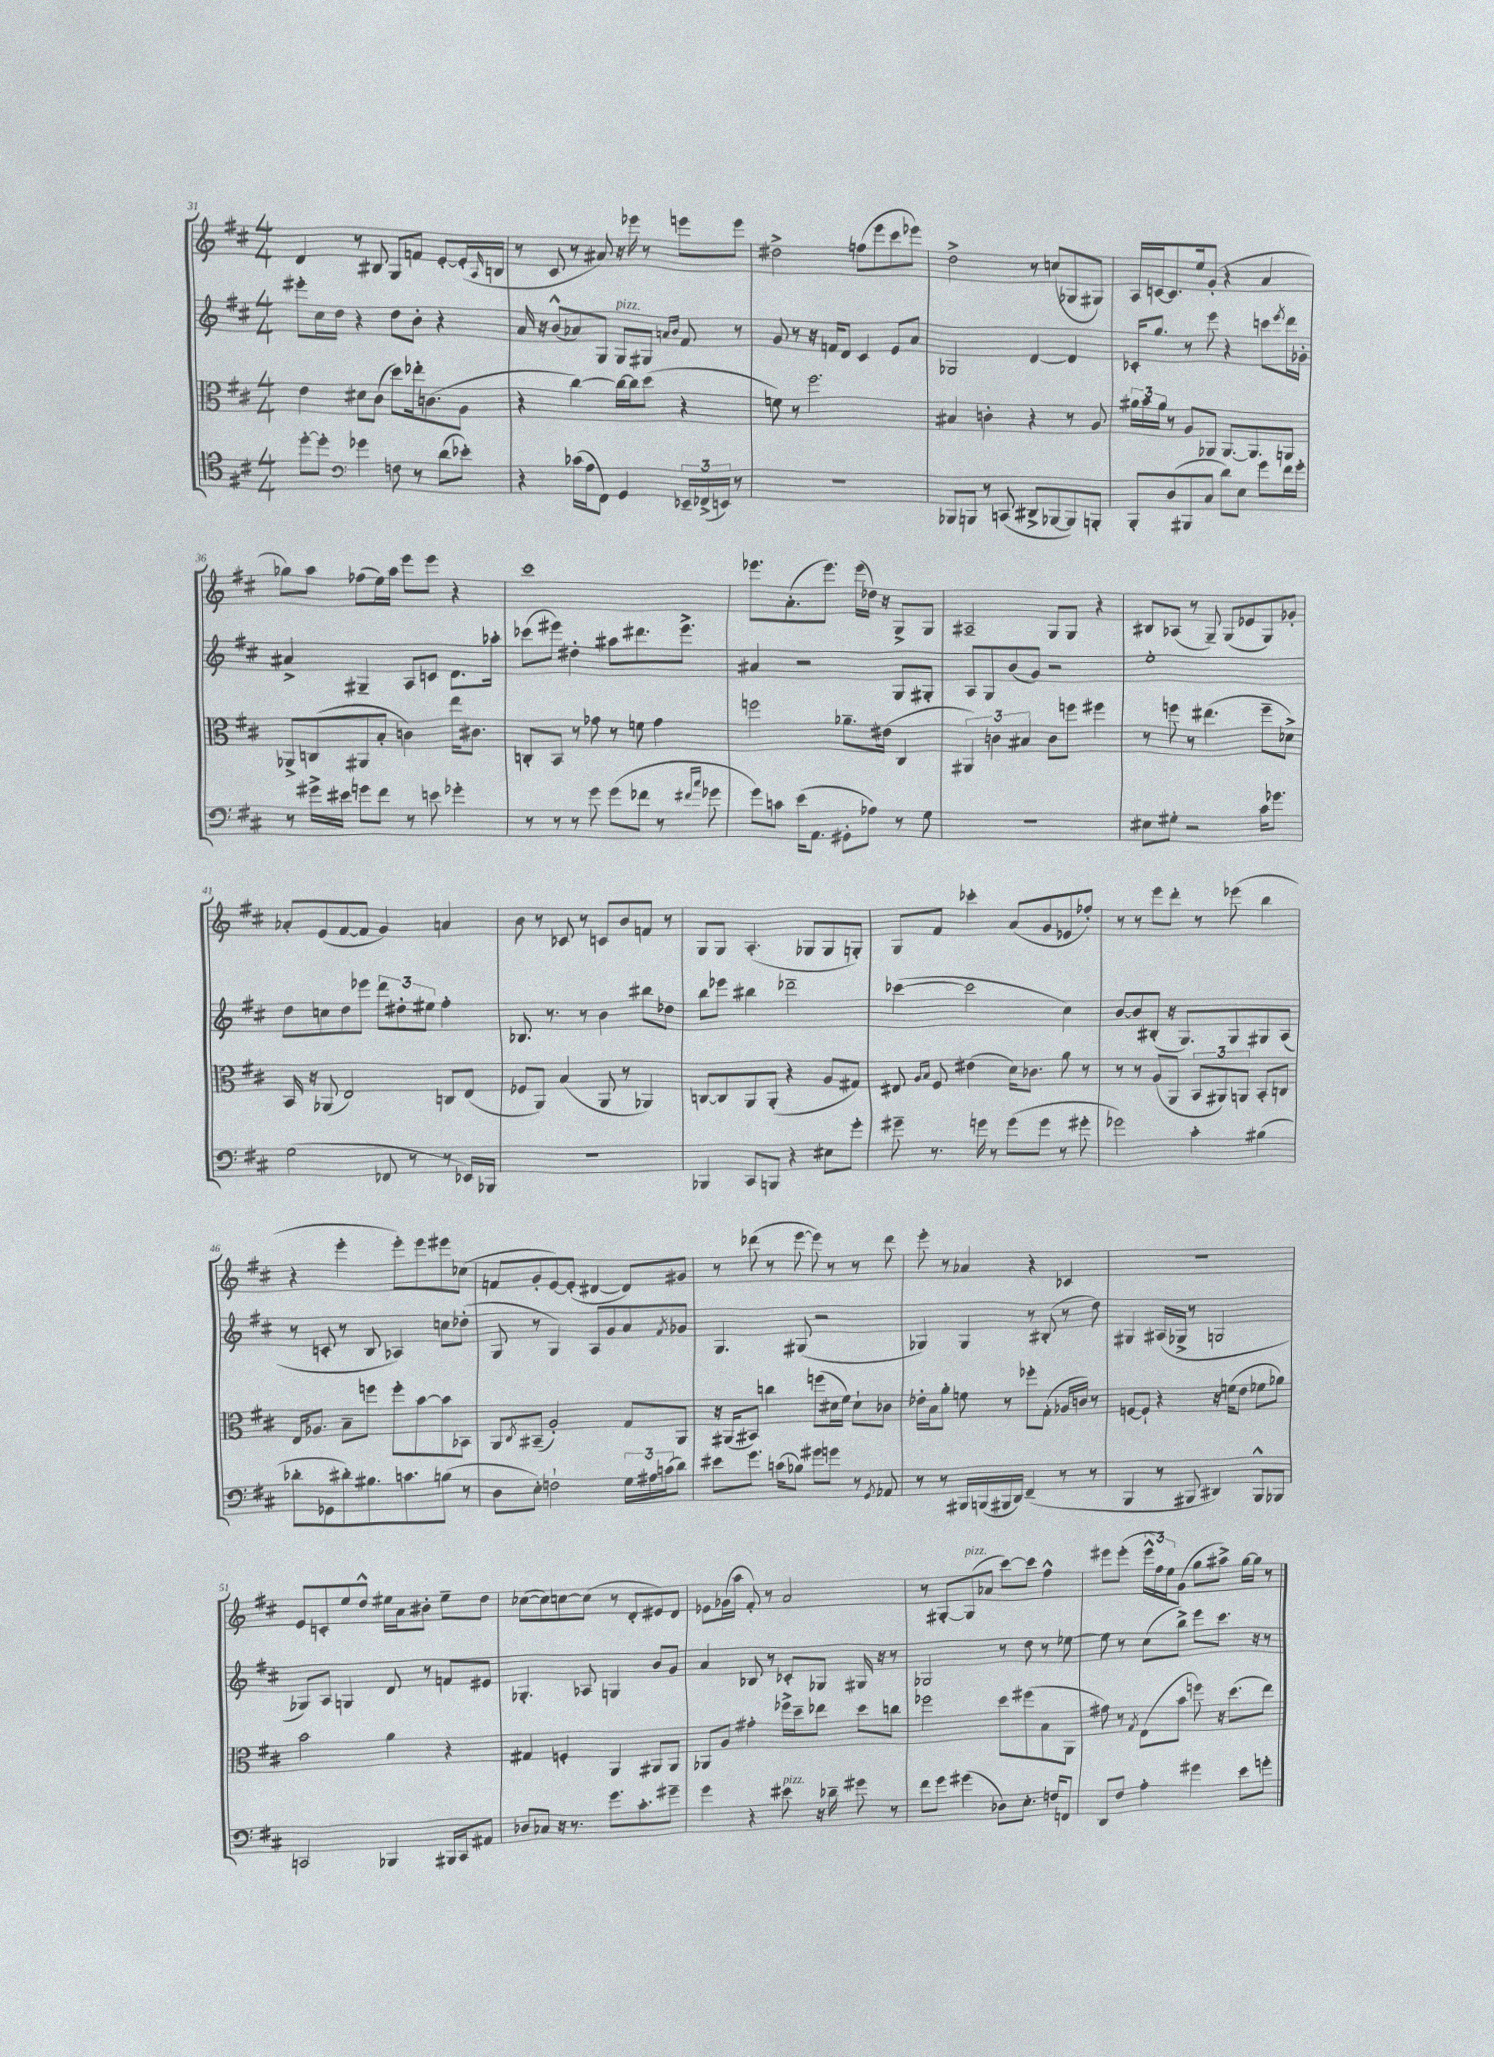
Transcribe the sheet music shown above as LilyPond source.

<<
\new StaffGroup <<
\new Staff = "s0" {
    \clef treble \key d \major \numericTimeSignature \time 4/4
    d'4 r8 bis8 g8 f'8 e'8~-. e'16-.( \grace { a16 } b16 |
    r8 cis'8 r8 ais'8) r16 ees'''16 r8 e'''8 e'''8 |
    dis''2-> f''8( e'''8 cis'''8 ees'''8) |
    d''2-> r8 c''8( ges8 gis8) |
    a16 c'16~ c'8. e''16 g'8-.( r4 a'4 |
    ges''8) a''8 fes''8( e''16) a''16 e'''8 e'''8 r4 |
    cis'''1 |
    ees'''8. a'8.-.( ees'''8.) ees'''16( des''16) r16 g8-> g8 |
    ais2-- g8 g8 r4 |
    bis8 aes8( r8 g8--) g8( ees'8 g8) ges'8-. |
    aes'8-. e'8( fis'8~ fis'8 g'4) a'4 |
    b'8 r8 ces'8 r8 c'8 b'8 f'8 r8 |
    g8 g8 a4.-.( ges8 ges8 g8-.) |
    g8 fis'8 ces'''4-. a'8( g'8 ees'8 fes''8-.) |
    r8 r8 e'''8 d'''8-. r8 ees'''8( b''4 |
    r4 e'''4-. e'''8-.) e'''8 eis'''8 ces''8( |
    f'8 g'8-. e'8~) e'8-.( dis'4~ dis'8) gis'8 |
    r8 des'''8( r8 e'''8~ e'''8) r8 r8 des'''8 |
    e'''8-. r8 aes'4 r4 ces'4 |
    R1 |
    e'8 c'8-. e''8 d''8-^ eis''16 a'16 bis'8-. eis''8-- d''8 |
    ces''8~( ces''8) c''8~ c''8( r8 d'8-. eis'8) d'8 |
    ees'8 ges'16( a''16 fis'8-.) r8 a'2 |
    r8 gis8~-. gis8^\markup { \italic "pizz." }( aes'8 cis'''8~) cis'''8 fis''4-^ |
    eis'''8 eis'''8-.( \tuplet 3/2 { eis'''16-^ fis''16) e''16 } g'8( g''8 ais''8->) g''16~ g''16 r8 \bar "|." |
}
\new Staff = "s1" {
    \clef treble \key d \major \numericTimeSignature \time 4/4
    eis'''8-. cis''16 d''16 r4 d''8 b'8-. r4 |
    a'16 r16 b'8-^( aes'8) g8 g8^\markup { \italic "pizz." } gis8 \grace { a'16 b'16 } fis'8 r8 |
    g'8 r8 r16 f'16 d'8 cis'4 e'8 a'8 |
    ges2 d'4~ d'4 |
    ces'16-. g''8. r8 e'''8 r4 c'''8 \acciaccatura { e'''8 } d'''16 ges'16-. |
    ais'4-> gis4-- a8 c'8 d'8. aes''16-. |
    ces'''8( eis'''8) dis''4-. ais''8 dis'''8. eis'''8.-> |
    ais'4 r2 g8 gis8-. |
    a8 g8 b'8( g'8) r2 |
    e''1-. |
    d''8 c''8 d''8 ees'''8 \tuplet 3/2 { d'''8 dis''8-. eis''8 } fis''4-. |
    bes8. r8. r8 b'4 bis''8 des''8 |
    b''8 ees'''8 bis''4 des'''2-- |
    ces'''4~( ces'''2 cis''4) |
    b'8~ b'8 bis8-.( r16 g8.) g8 gis8 a8( |
    r8 c'8-. r8 b8 aes4) c''8 des''8-.( |
    g8 r8 g4) a8 g'8 a'8 \acciaccatura { fis'8 } ges'8 |
    g4. gis8( r2 |
    ges4) ges4 r8 bis8-.( r8 d''8) |
    gis4 ais16( ges16-> r8 g2 |
    ges8) a8 g4 d'8 r8 f'8 eis'8 |
    ges4.-. aes8 g4 b'8 g'8 |
    a'4 bes8 r8 ces'8-. ges8 gis16 r16 r8 |
    ges2 r8 d''8 r8 ees''8~ |
    ees''8 r8 cis''8( b''8->) e'''8 cis'''8. r16 r8 \bar "|." |
}
\new Staff = "s2" {
    \clef alto \key d \major \numericTimeSignature \time 4/4
    e'4 dis'8 cis'8( d''8) ees''16-. c'8.( a8 |
    r4 cis''4~) cis''16~ cis''16 d''8( r4 |
    f'8) r8 fis''2. |
    bis4 c'4-. r4 r8 a8 |
    \tuplet 3/2 { ais'16 b'16 ais'16 } r8 a8 aes,8 aes,8.~ aes,8. a,8 |
    aes,8-> c8( ais,8 b8-. c'4) e''16 cis'8. |
    c8-. b,8 r8 ges'8 r8 f'8 ges'4 |
    f''2 aes'8.-- eis'16( cis4 |
    \tuplet 3/2 { ais,4) c'4 bis4 } c'8 f''8 fis''4 |
    r8 f''8 r8 eis''4.( f''8-- des'8->) |
    b,16 r16 aes,8( e2) c8 e8( |
    fes8 a,8) b4( a,8 r8 aes,4) |
    c8~ c8 a,8 a,8-.( r4 a8 gis8) |
    eis8 \grace { a16 b16 } fis8 eis'4( d'16) ces'8. a'8 r8 |
    r8 r8 a8( a,8 \tuplet 3/2 { b,8 ais,8) a,8 } b,8-. c8 |
    e16 aes8. b8-- f''8 f''8-. b'8~ b'8 bes,8 |
    a,8 \acciaccatura { cis8 } bis,8--( a2-.) g8 a,8 |
    r16 ais,16( bis,8) c''4 f''8( dis'16 fis'16) dis'8-! ces'8 |
    ees'16-. b16 a'8-. f'8 r8 fes''8-. g8-.( aes16 c'16) r8 |
    f8~ f8-! r4 r16 f'16( e'8 fes'8 aes'8) |
    b'2 a'4 r4 |
    gis4 f4-. a,4 ais,8 ais,8 |
    aes,8 a8 gis'4-. fes''16-> d''16-- ees''8 d''8 c''8 |
    fes''2 d''8 fis''8( b8 a,8 |
    gis'8) r8 \acciaccatura { g8 } e8( b'8 f''8) r16 d''8.( e''8) \bar "|." |
}
\new Staff = "s3" {
    \clef tenor \key d \major \numericTimeSignature \time 4/4
    d''8~-. d''8-. \clef bass ges'4 f8 r8 d'8( ees'8-.) |
    r4 ces'16( a16 fis,8) g,4 \tuplet 3/2 { ees,16-- fes,16->( e,16) } r8 |
    R1 |
    bes,,8 b,,8 r8 c,8( dis,8-> bes,,8~ bes,,8) b,,8-. |
    b,,8-. d8( bis,,8 cis8 d'8) e8 g'8 fis'16 g'16-. |
    r8 gis'16-> eis'16 g'8 fis'8 r8 e'8 ges'4-. |
    r8 r8 r8 g'8 g'8( fes'8 r8 \grace { fis'16 cis''16 } ges'8 |
    g'8) c'8 e'16( a,8. gis,8-. aes8) r8 g8 |
    R1 |
    eis8 gis8-. r2 cis'16 ges'8. |
    g2( fes,8 r8 r8 ees,16) bes,,16 |
    R1 |
    bes,,4 cis,8 b,,8 r4 eis8 g'8-. |
    gis'8-- r8. g'16 r8 g'8( g'8 r8 gis'8-. |
    ges'2) cis'4-. bis4( |
    des'8-. ges,8 dis'8-.) bis8. c'8. b8( r8 |
    d8 e8-.) f2-! \tuplet 3/2 { g16 ais16 c'16( } d'8) |
    eis'8 g'8. c'16( bes8) gis'8 g'8 r8 \acciaccatura { g,8 } aes,8 |
    r8 r8 bis,,16 b,,16( bis,,16 d,16) fis,4--( r8 r8 |
    b,,4 r8 bis,,8 dis,4) bis,,8-^ bes,,8 |
    c,2 bes,,4 bis,,16 c,16 ais,8 |
    des8 ces8 r16 r8. g'8. cis'8.-. gis'8-- |
    g'4 r4 eis'8^\markup { \italic "pizz." } r16 des'16-- gis'8 r8 |
    fis'8 g'8 gis'4( des8) e8.-. f16 f,8 |
    d,8 fis8 a4-. gis'4 e'8 g'8-. \bar "|." |
}
>>
>>
\layout { \context { \Score currentBarNumber = #31 } }
